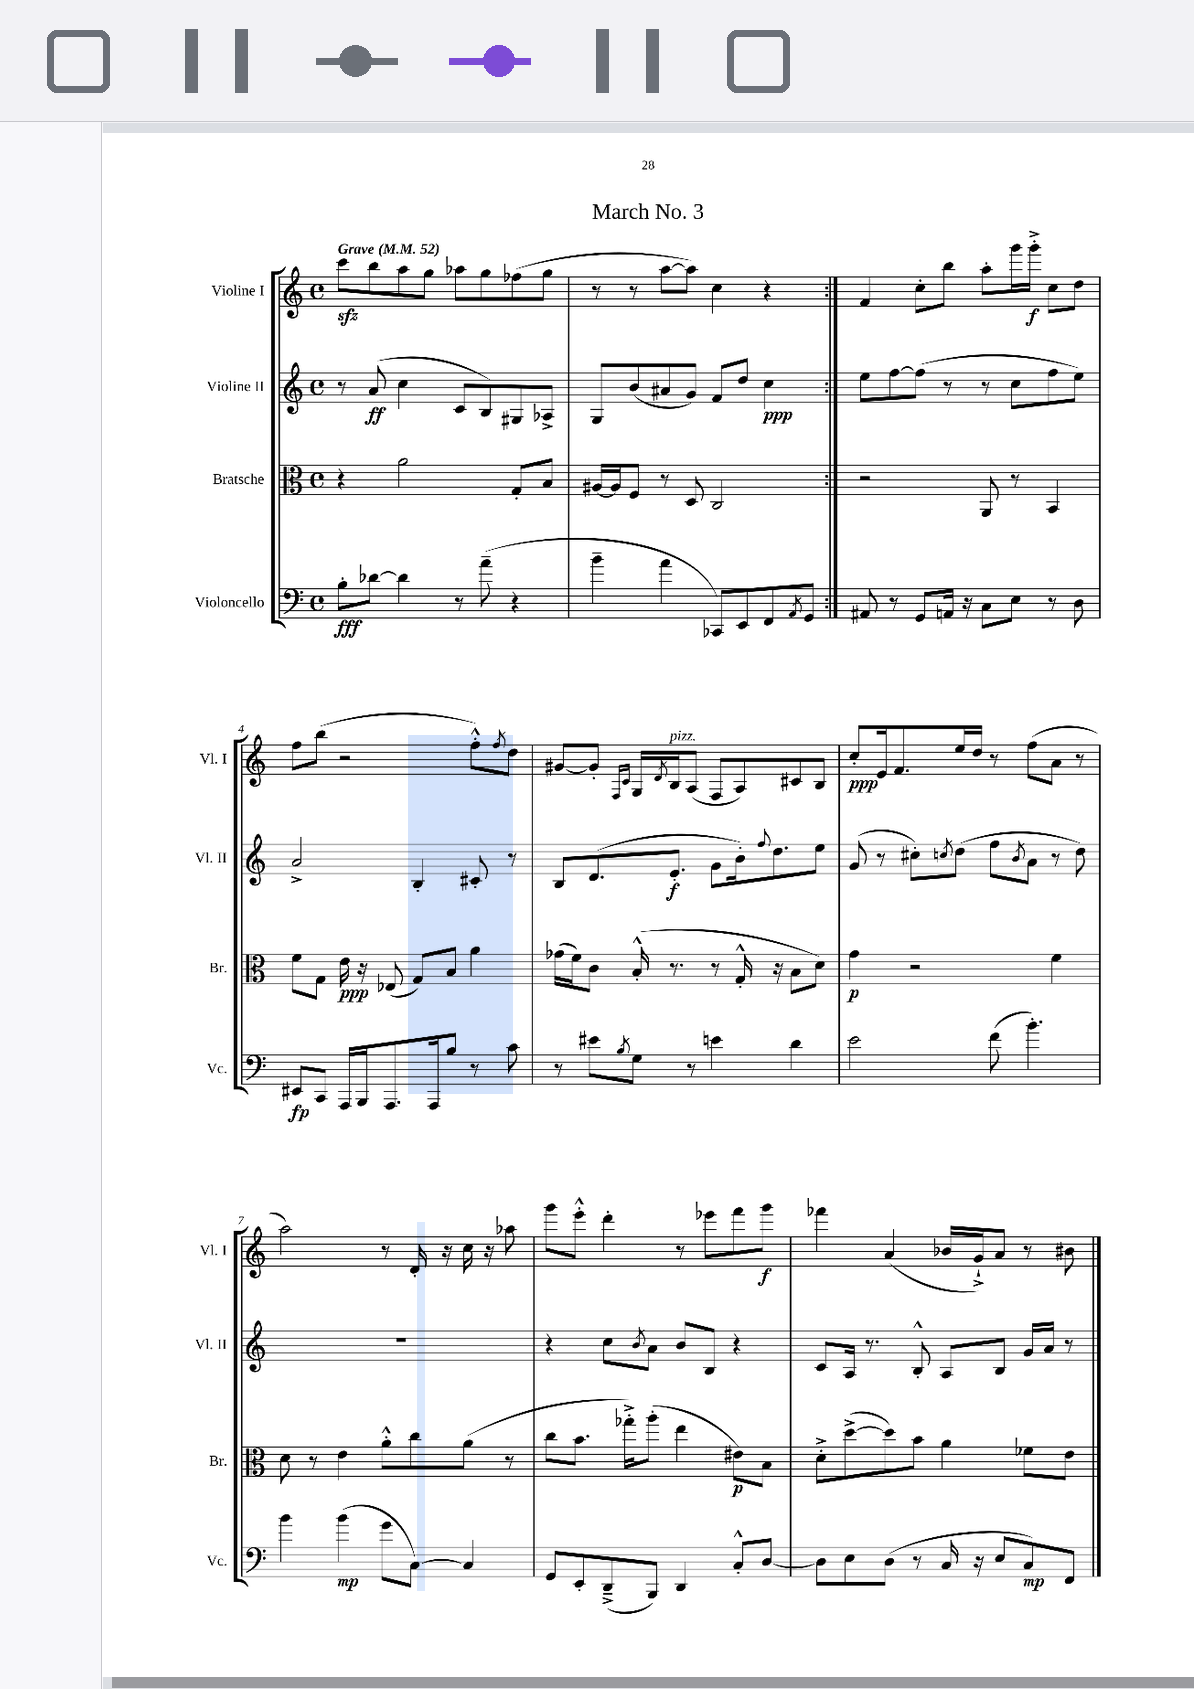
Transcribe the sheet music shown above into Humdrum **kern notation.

**kern	**dynam	**kern	**dynam	**kern	**dynam	**kern	**dynam
*part4	*part4	*part3	*part3	*part2	*part2	*part1	*part1
*staff4	*staff4	*staff3	*staff3	*staff2	*staff2	*staff1	*staff1
*I"Violoncello	*	*I"Bratsche	*	*I"Violine II	*	*I"Violine I	*
*I'Vc.	*	*I'Br.	*	*I'Vl. II	*	*I'Vl. I	*
*clefF4	*	*clefC3	*	*clefG2	*	*clefG2	*
*k[]	*	*k[]	*	*k[]	*	*k[]	*
*M4/4	*	*M4/4	*	*M4/4	*	*M4/4	*
*met(c)	*	*met(c)	*	*met(c)	*	*met(c)	*
*MM52	*	*MM52	*	*MM52	*	*MM52	*
=1	=1	=1	=1	=1	=1	=1	=1
!	!	!	!	!	!	!LO:TX:a:B:t=Grave	!
8B'\L	fff	4r	.	8r	.	8ccczz\L	.
[8d-X\J	.	.	.	(8a/	ff	8bb\	.
4d-\]	.	2a\	.	4cc\	.	8aa\	.
.	.	.	.	.	.	8gg\J	.
8r	.	.	.	8c/L	.	8aa-X\L	.
(8a~\	.	.	.	8B/)	.	8gg\	.
4r	.	8G'/L	.	8G#X/	.	(8ff-X\	.
.	.	8B/J	.	8A-X^/J	.	8gg\J	.
=2	=2	=2	=2	=2	=2	=2	=2
4b~\	.	[16A#X/LL	.	8G/L	.	8r	.
.	.	16A#/J]	.	.	.	.	.
.	.	8F/J	.	(8b/	.	8r	.
4a\	.	8r	.	8a#X/	.	[8aa\L	.
.	.	8D/	.	8g/J)	.	8aa\J])	.
8CC-X/L)	.	2C/	.	8f/L	.	4cc\	.
8EE/	.	.	.	8dd/J	.	.	.
8FF/	.	.	.	4cc\	ppp	4r	.
8qAA/	.	.	.	.	.	.	.
8GG/J	.	.	.	.	.	.	.
=3:|!	=3:|!	=3:|!	=3:|!	=3:|!	=3:|!	=3:|!	=3:|!
8AA#X/	.	2r	.	8ee\L	.	4f/	.
8r	.	.	.	[8ff\	.	.	.
8GG/L	.	.	.	(8ff\J]	.	8cc'\L	.
16AAn/Jk	.	.	.	8r	.	8bb\J	.
16r	.	.	.	.	.	.	.
8C\L	.	8AA/	.	8r	.	8aa'\L	.
8E\J	.	8r	.	8cc\L	.	16ggg\L	.
.	.	.	.	.	.	16ggg'^\JJ	f
8r	.	4BB/	.	8ff\	.	8cc\L	.
8D\	.	.	.	8ee\J)	.	8dd\J	.
!!LO:LB:g=z
=4	=4	=4	=4	=4	=4	=4	=4
8EE#X/L	fp	8f\L	.	2a^/	.	8ff\L	.
8CC/J	.	8G\J	.	.	.	(8bb\J	.
16AAA/LL	.	16e\	ppp	.	.	2r	.
16BBB/J	.	16r	.	.	.	.	.
8.AAA/	.	(8E-X/	.	.	.	.	.
.	.	8G/L)	.	4B'/	.	.	.
16AAA/k	.	.	.	.	.	.	.
8B/J	.	8B/J	.	.	.	.	.
8r	.	4a\	.	8c#X'/	.	8ff'^^\L)	.
.	.	.	.	.	.	8qff/	.
8c\	.	.	.	8r	.	8dd\J	.
=5	=5	=5	=5	=5	=5	=5	=5
8r	.	(16g-X\LL	.	8B/L	.	[8g#X/L	.
.	.	16f\J)	.	.	.	.	.
8e#X\L	.	8c\J	.	(8.d/	.	8g#'/J]	.
.	.	.	.	.	.	16qqF/LL	.
8qB/	.	.	.	.	.	16qqc/JJ	.
8G\J	.	(16B'^^/	.	.	.	16G/LL	.
.	.	.	.	.	.	8qd/	.
!	!	!	!	!	!	!LO:TX:a:i:t=pizz.	!
.	.	8.r	.	8.e'/J	f	16B/J	.
8r	.	.	.	.	.	(8A/J	.
4en\	.	8r	.	8g\L	.	8F/L	.
.	.	16G'^^/	.	16b'\k)	.	8A/)	.
.	.	.	.	8qqff/	.	.	.
.	.	16r	.	8.dd\	.	.	.
4d\	.	8B\L	.	.	.	8c#X/	.
.	.	8d\J)	.	8ee\J	.	8B/J	.
=6	=6	=6	=6	=6	=6	=6	=6
2e\	.	4g\	p	(8g/	.	8cc'/L	ppp
.	.	.	.	8r	.	16e/k	.
.	.	.	.	.	.	8.f/	.
.	.	2r	.	8cc#X'\L)	.	.	.
.	.	.	.	8qccn/	.	.	.
.	.	.	.	(8dd\J	.	16ee/L	.
.	.	.	.	.	.	16dd/JJ	.
(8f\	.	.	.	8ff\L	.	8r	.
.	.	.	.	8qb/	.	.	.
4.b'\)	.	.	.	8a\J	.	(8ff\L	.
.	.	4f\	.	8r	.	8a\J	.
.	.	.	.	8dd\)	.	8r	.
!!LO:LB:g=z
=7	=7	=7	=7	=7	=7	=7	=7
4b\	.	8d\	.	1r	.	2aa\)	.
.	.	8r	.	.	.	.	.
(4b\	mp	4e\	.	.	.	.	.
8g\L	.	8a'^^\L	.	.	.	8r	.
[8C\J)	.	8cc\	.	.	.	16d'/	.
.	.	.	.	.	.	16r	.
4C/]	.	(8a\J	.	.	.	16cc\	.
.	.	.	.	.	.	16r	.
.	.	8r	.	.	.	8aa-X\	.
=8	=8	=8	=8	=8	=8	=8	=8
8GG/L	.	8cc\L	.	4r	.	8ggg\L	.
8EE'/	.	8.b\J	.	.	.	8eee'^^\J	.
(8DD~^/	.	.	.	8cc\L	.	4ddd'\	.
.	.	16gg-X'^\KL)	.	.	.	.	.
.	.	.	.	8qb/	.	.	.
8BBB/J)	.	(8aa'\J	.	8a\J	.	.	.
4DD/	.	4ee\	.	8b/L	.	8r	.
.	.	.	.	8B/J	.	8eee-X\L	.
8C'^^/L	.	8e#X\L)	p	4r	.	8fff\	.
[8D/J	.	8B\J	.	.	.	8ggg\J	f
=9	=9	=9	=9	=9	=9	=9	=9
8D\L]	.	8d'^\L	.	8c/L	.	4fff-X\	.
8E\	.	([8dd^\	.	16A/Jk	.	.	.
.	.	.	.	8.r	.	.	.
(8D\J	.	8dd\])	.	.	.	(4a/	.
8r	.	8b\J	.	8B'^^/	.	.	.
16C/	.	4a\	.	8A/L	.	16b-X/LL	.
16r	.	.	.	.	.	16g`^/J)	.
8E/L	.	.	.	8B/J	.	8a/J	.
8C/)	mp	8f-X\L	.	16g/LL	.	8r	.
.	.	.	.	16a/JJ	.	.	.
8FF/J	.	8e\J	.	8r	.	8b#X\	.
==	==	==	==	==	==	==	==
*-	*-	*-	*-	*-	*-	*-	*-
